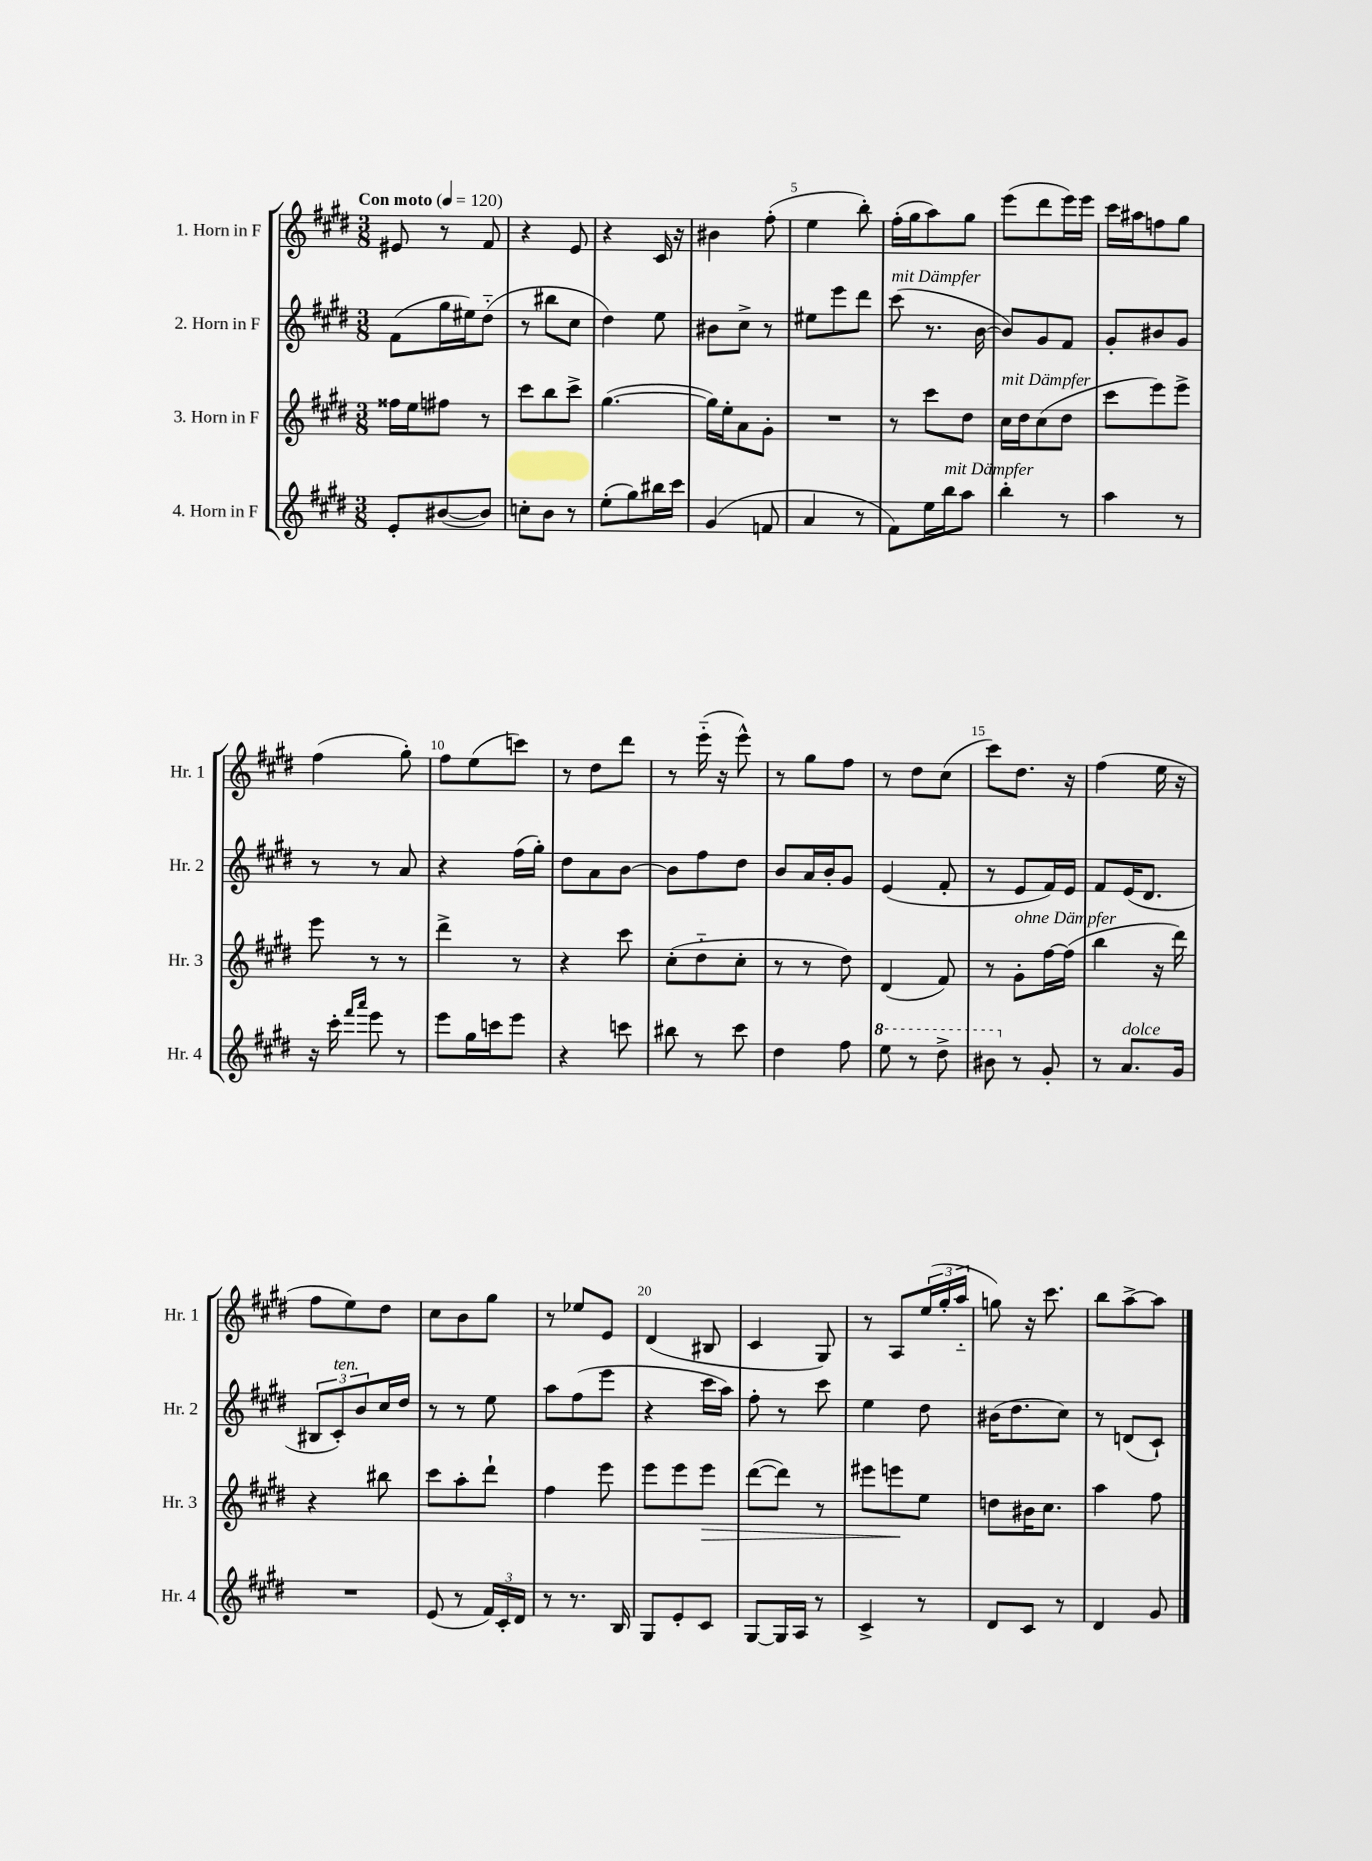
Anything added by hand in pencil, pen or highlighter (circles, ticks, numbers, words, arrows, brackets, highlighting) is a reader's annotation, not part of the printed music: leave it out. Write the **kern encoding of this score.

**kern	**kern	**dynam	**kern	**kern
*part4	*part3	*part3	*part2	*part1
*staff4	*staff3	*staff3	*staff2	*staff1
*I"4. Horn in F	*I"3. Horn in F	*	*I"2. Horn in F	*I"1. Horn in F
*I'Hr. 4	*I'Hr. 3	*	*I'Hr. 2	*I'Hr. 1
*clefG2	*clefG2	*	*clefG2	*clefG2
*k[f#c#g#d#]	*k[f#c#g#d#]	*	*k[f#c#g#d#]	*k[f#c#g#d#]
*M3/8	*M3/8	*	*M3/8	*M3/8
*MM120	*MM120	*	*MM120	*MM120
=1	=1	=1	=1	=1
!	!	!	!	!LO:TX:a:B:t=Con moto
8e'/L	16ff##X\LL	.	(8f#\L	8e#X/
.	16ee\J	.	.	.
([8b#X/	8ff#X\J	.	16gg#\L	8r
.	.	.	16ee#X\J)	.
8b#/J])	8r	.	(8dd#\J	8f#/
=2	=2	=2	=2	=2
8ccn'\L	8ccc#\L	.	8r	4r
8b\J	8bb\	.	8bb#X\L	.
8r	8ccc#^\J	.	8cc#\J	8e/
=3	=3	=3	=3	=3
(8ee'\L	([4.gg#\	.	4dd#\)	4r
8gg#\)	.	.	.	.
16bb#X\L	.	.	8ee\	16c#/
16ccc#\JJ	.	.	.	16r
=4	=4	=4	=4	=4
(4g#/	16gg#\LL])	.	8b#X\L	4b#X\
.	16ee'\J	.	.	.
.	8a\	.	8cc#^\J	.
8fn/	8g#'\J	.	8r	(8ff#'\
=5	=5	=5	=5	=5
4a/	4.r	.	8ee#X\L	4ee\
.	.	.	8eee\	.
8r	.	.	8ddd#\J	8bb'\)
=6	=6	=6	=6	=6
!	!	!	!LO:TX:a:i:t=mit Dämpfer	!
8f#\L)	8r	.	(8ccc#\	(16ff#'\LL
.	.	.	.	16gg#\J
16ee\L	8ccc#\L	.	8.r	8aa\)
!LO:TX:a:i:t=mit Dämpfer	!	!	!	!
16bb\J	.	.	.	.
8aa\J	8dd#\J	.	.	8gg#\J
.	.	.	[16b\	.
=7	=7	=7	=7	=7
!	!LO:TX:a:i:t=mit Dämpfer	!	!	!
4bb'\	16cc#\LL	.	8b/L])	(8eee\L
.	16dd#\J	.	.	.
.	(8cc#\	.	8g#/	8ddd#\
8r	8dd#\J	.	8f#/J	16eee\L)
.	.	.	.	16eee\JJ
=8	=8	=8	=8	=8
4aa\	8ccc#\L	.	8g#'/L	16ccc#\LL
.	.	.	.	16aa#X\J
.	8eee\)	.	8b#X/	8ffn\
8r	8eee^\J	.	8g#/J	8gg#\J
!!LO:LB:g=z
=9	=9	=9	=9	=9
16r	8eee\	.	8r	(4ff#\
16ccc#'\	.	.	.	.
16qqfff#/LL	.	.	.	.
16qqaaa/JJ	.	.	.	.
8eee\	8r	.	8r	.
8r	8r	.	8a/	8gg#'\)
=10	=10	=10	=10	=10
8eee\L	4ddd#^\	.	4r	8ff#\L
16gg#\L	.	.	.	(8ee\
16cccn\J	.	.	.	.
8eee\J	8r	.	(16ff#\LL	8cccn\J)
.	.	.	16gg#'\JJ)	.
=11	=11	=11	=11	=11
4r	4r	.	8dd#\L	8r
.	.	.	8a\	8dd#\L
8cccn\	8ccc#\	.	[8b\J	8ddd#\J
=12	=12	=12	=12	=12
8bb#X\	(8cc#'\L	.	8b\L]	8r
8r	8dd#\	.	8ff#\	(16eee\
.	.	.	.	16r
8ccc#\	8cc#'\J	.	8dd#\J	8eee^^\)
=13	=13	=13	=13	=13
4dd#\	8r	.	8b/L	8r
.	8r	.	16a/L	8gg#\L
.	.	.	16b'/J	.
8ff#\	8dd#\)	.	8g#/J	8ff#\J
=14	=14	=14	=14	=14
*8va	*	*	*	*
8eee\	(4d#/	.	(4e/	8r
8r	.	.	.	8dd#\L
8ddd#^\	8f#/)	.	8f#'/	(8cc#\J
=15	=15	=15	=15	=15
8bb#X\	8r	.	8r	8ccc#\L)
*X8va	*	*	*	*
!	!LO:TX:a:i:t=ohne Dämpfer	!	!	!
8r	8g#'\L	.	8e/L	8.dd#\J
8g#'/	[16ff#\L	.	16f#/L)	.
.	(16ff#\JJ]	.	16e/JJ	16r
=16	=16	=16	=16	=16
8r	4bb\	.	8f#/L	(4ff#\
!LO:TX:a:i:t=dolce	!	!	!	!
8.a/L	.	.	(16e/K	.
.	.	.	8.d#/J	.
.	16r	.	.	16ee\
16g#/Jk	16ddd#\)	.	.	16r
!!LO:LB:g=z
=17	=17	=17	=17	=17
4.r	4r	.	12B#X/L	8ff#\L
!	!	!	!LO:TX:a:i:t=ten.	!
.	.	.	12c#'/)	.
.	.	.	.	8ee\)
.	.	.	12b/	.
.	8bb#X\	.	16cc#/L	8dd#\J
.	.	.	16dd#/JJ	.
=18	=18	=18	=18	=18
(8e/	8ccc#\L	.	8r	8cc#\L
8r	8aa'\	.	8r	8b\
24f#/LL)	8ddd#`\J	.	8ee\	8gg#\J
24c#'/	.	.	.	.
24d#/JJ	.	.	.	.
=19	=19	=19	=19	=19
8r	4ff#\	.	8aa\L	8r
8.r	.	.	(8ff#\	8ee-X/L
.	8eee\	.	8eee\J	8e/J
16B/	.	.	.	.
=20	=20	=20	=20	=20
8G#/L	8eee\L	.	4r	(4d#/
8e'/	8eee\	.	.	.
!	!	!LO:HP:b	!	!
8c#/J	8eee\J	>	16ccc#\LL	8B#X/
.	.	.	16aa\JJ)	.
=21	=21	=21	=21	=21
[8G#/L	([8ddd#\L	.	8ff#'\	4c#/
16G#/L]	8ddd#\J])	.	8r	.
16A/JJ	.	.	.	.
8r	8r	.	8ccc#\	8G#/)
=22	=22	=22	=22	=22
4c#^/	8eee#X\L	.	4ee\	8r
.	8eeen\	.	.	8A/L
8r	8ee\J	]	8dd#\	(24ee/L
.	.	.	.	24gg#'/
.	.	.	.	24aa/JJ
=23	=23	=23	=23	=23
8d#/L	8ddn\L	.	(16b#X\KL	8ggn\)
.	.	.	8.dd#\	.
8c#/J	16b#X\K	.	.	16r
.	8.cc#\J	.	.	8.ccc#\
8r	.	.	8cc#\J)	.
=24	=24	=24	=24	=24
4d#/	4aa\	.	8r	8bb\L
.	.	.	(8dn/L	[8aa^\
8g#/	8ff#\	.	8c#`/J)	8aa\J]
==	==	==	==	==
*-	*-	*-	*-	*-
